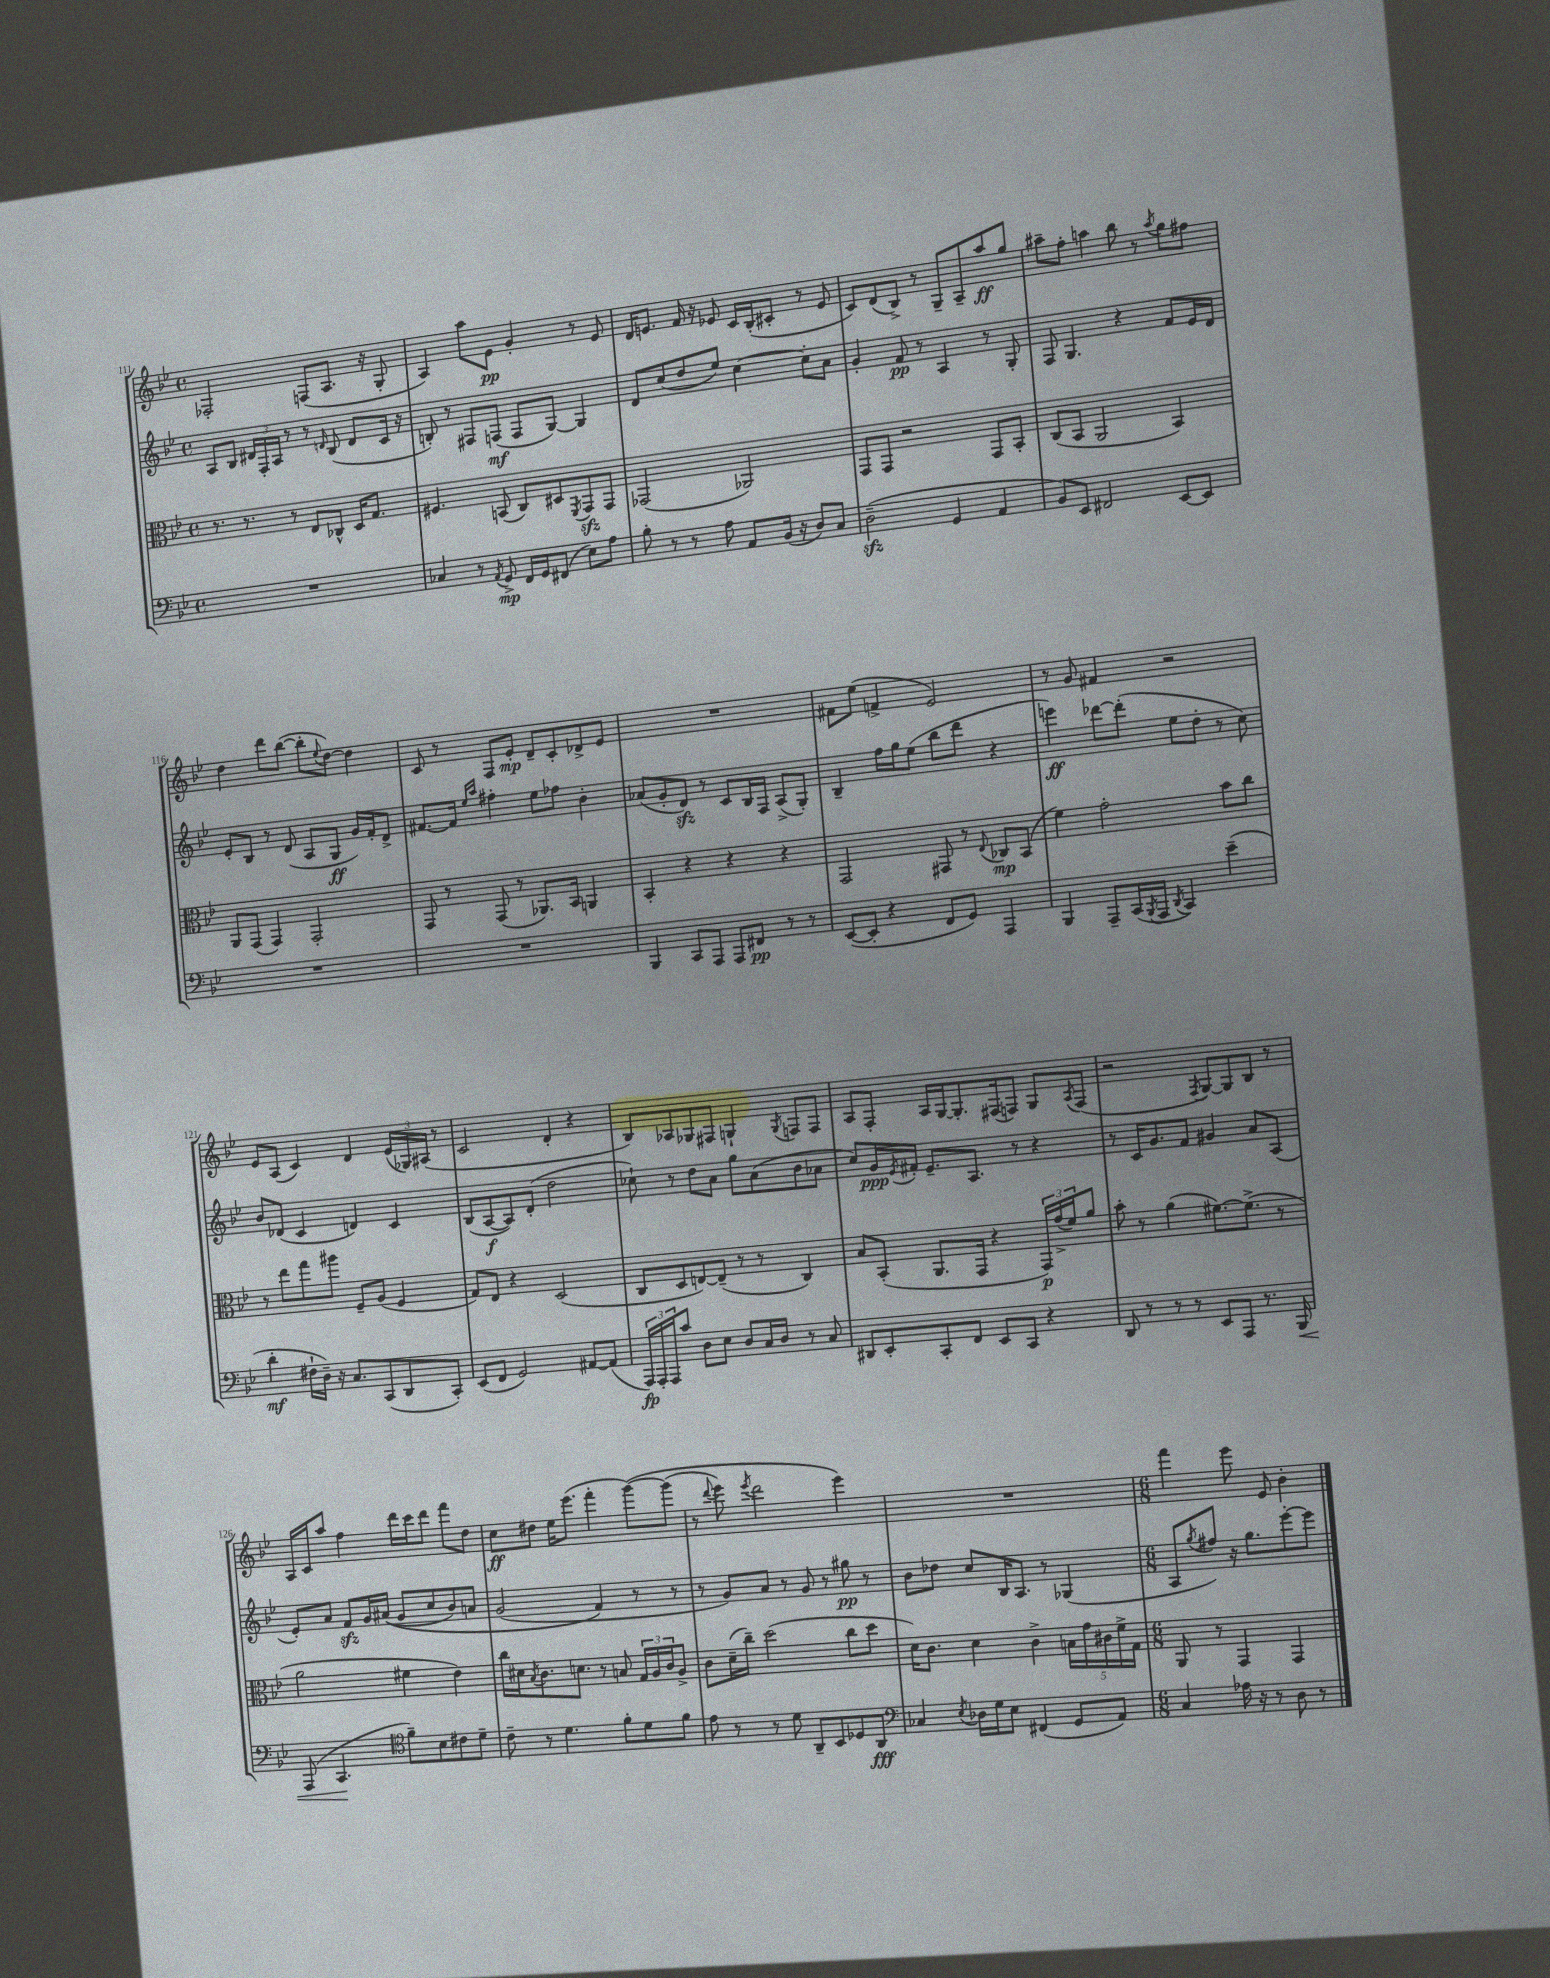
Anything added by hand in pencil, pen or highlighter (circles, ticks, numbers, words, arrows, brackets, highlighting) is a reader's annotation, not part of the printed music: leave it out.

**kern	**kern	**kern	**kern
*staff4	*staff3	*staff2	*staff1
*clefF4	*clefC3	*clefG2	*clefG2
*k[b-e-]	*k[b-e-]	*k[b-e-]	*k[b-e-]
*M4/4	*M4/4	*M4/4	*M4/4
*met(c)	*met(c)	*met(c)	*met(c)
1r	8.r	8A	2F-'
.	.	8B-	.
.	8.r	.	.
.	.	24d#	.
.	.	24F'	.
.	.	24A	.
.	8r	8r	.
.	8E-	8r	(8F
.	.	16qqd	.
.	8C-^^	(8B-	8.A
.	16D	8d	.
.	8.G	.	16r
.	.	16c	8G'
.	.	16r	.
=	=	=	=
4C-	4.F#	8B')	4A)
.	.	8r	.
8r	.	8F#	8aa
8qAA	.	.	.
8GG^	(8BB	(8F	8e-
16FF	8C)	8F	4g'
16GG	.	.	.
(8FF#	8D#	[8G)	.
.	8qFF	.	.
8E-)	8GG	4G]	8r
8A	8GG	.	8e-
=	=	=	=
8B-'	(2GG-	8d	16d
.	.	.	8.e
8r	.	(8cc	.
8r	.	8dd	16f
.	.	.	16r
8A	.	8ee-)	8e-
8AA	2AA-)	[4cc	16c
.	.	.	(16B-'
(16BB-	.	.	8c#'
16r	.	.	.
8D)	.	8cc']	8r
8C	.	8a	8e-
=	=	=	=
(2D~	8GG	4g'	8c)
.	8GG	.	(8d
.	2r	8f	8B-^)
.	.	8r	8r
4GG	.	4A	8G~
.	.	.	8A~
4AA	8GG	8r	8aa
.	8BB-'	8G'	8gg
=	=	=	=
8BB-)	(8C	8F	8aa#~
8EE-	8BB-	4.G	8ff'
2FF#	2AA	.	4aa
.	.	4r	8bb-
.	.	.	8r
.	.	.	8qaa
[8EE-	4BB-)	8f	8gg
8EE-]	.	16e-	8ff#
.	.	16d	.
=	=	=	=
1r	8AA	8e-'	4dd
.	(8GG	8B-	.
.	4GG)	8r	8ddd
.	.	(8d	([8bb-
.	2GG'	8A	8bb-']
.	.	.	8qqee-
.	.	8G	[8dd)
.	.	16g)	4dd]
.	.	16f'	.
.	.	8d^	.
=	=	=	=
1r	8GG	[8.f#	8c
.	8r	.	8r
.	.	16f#]	.
.	.	16qqee-	.
.	.	16qqaa	.
.	(8GG	4ff#'	8F
.	8r	.	8e-'
.	8.AA-)	8ee-	8d~
.	.	8ff-	8c'
.	16BB-	.	.
.	4AA	4b-'	8d-^
.	.	.	8e-
=	=	=	=
4BBB-	4BB-'	(8a-	1r
.	.	8g'	.
8CC	4r	8d)	.
8AAA	.	8r	.
8AAA	4r	8c	.
8FF#	.	16B-	.
.	.	16F	.
8r	4r	(8A^	.
8r	.	8G')	.
=	=	=	=
([8EE-	2GG	4B-~	8f#
8EE-']	.	.	(8ee-
4r	.	16ff	4f^
.	.	16gg	.
.	.	(8ee-	.
8FF	8GG#	8bb-	2e-)
8GG)	8r	8ddd	.
.	8qqE-	.	.
4AAA	8C-	4r	.
.	(8BB-	.	.
=	=	=	=
4BBB-	4f)	4eee)	8r
.	.	.	8g
8AAA~	2g'	[8ddd-	4f#
(16CC	.	(8ddd-']	.
8qBBB-	.	.	.
16AAA	.	.	.
8qDD	.	.	.
4CC)	.	8ee-	2r
.	.	8dd'	.
(4e-~	8b-	8r	.
.	8cc	8cc)	.
=	=	=	=
4d'	8r	8b-	8e-
.	8ee-	(8d-	(8A
16F#`	8gg	4c	4c)
16D~)	.	.	.
16r	8aa#	.	.
8.C	.	.	.
.	8F~	4d)	4d
(8CC	(8A	.	.
8DD	4F	4c	(24e-
.	.	.	24G-)
.	.	.	(24A#
8CC')	.	.	8r
=	=	=	=
(8EE-	8G)	(8B-	2c
8FF	8E-	[8A	.
2GG)	4r	8A])	.
.	.	(8d'	.
.	(2D	2dd	4d'
[8AA#	.	.	4r
(8AA#]	.	.	.
=	=	=	=
24AAA)	8C	8cc-`)	8B-)
24AAA'	.	.	.
24AAA	.	.	.
8c	8D	8r	8A-
8D	[8E)	8dd	8G-
8E-	(8E~]	8a	8F#
8D	8r	8gg	4G`
16C	8r	(8a	.
16D	.	.	.
.	.	.	8qG
8r	4C)	8b-	8F
8C	.	8a-	8F
=	=	=	=
8DD#	8B-	8cc)	8A
8EE-'	(8BB-'	16g	8F'
.	.	8qe-	.
.	.	16f#'	.
8CC'	8.AA	8.e-~	16A
.	.	.	[16G
8FF	.	.	8.G']
.	16GG	8.A	.
8EE-	4r	.	.
.	.	.	(16F#
8CC	.	8r	8F)
4r	24GG)	4r	8G
.	(24g^	.	.
.	24f)	.	.
.	.	.	8qA
.	8a	.	(8F
=	=	=	=
8DD	8b-'	8r	2r
8r	8r	16c	.
.	.	8.g	.
8r	(4a	.	.
8r	.	8f	.
.	.	.	8qF
8EE-	[8.f#)	4g#	[8G)
8AAA	.	.	8G]
.	(8.f#^]	.	.
8.r	.	8a	8B-
.	8r	(8A	8r
16BBB-	.	.	.
=	=	=	=
(8AAA	2a	8e-')	16A
.	.	.	16c
4.CC	.	8a	8aa
.	.	8f	4ff
.	.	16g	.
.	.	&((16a#	.
*clefC4	*	*	*
8f~)	4f#	8g	16ddd
.	.	.	16ccc
8B-	.	8cc	8ddd
8c#	4e-)	8b-)	8fff
8d~	.	8a	8dd
=	=	=	=
8c~	16cc	(2g	8cc
.	16d#	.	.
.	8qB-	.	.
8r	8.c	.	8dd#
4.d	.	.	16ee-
.	8.d	.	(8.eee-
.	8r	4f&)	4fff'
8f'	8B	.	.
8d	24G	8r	&([8ggg)
.	24A	.	.
.	24c	.	.
8f	8A^	8r	(8ggg]
=	=	=	=
8e-	8c	8r	8r
.	.	.	8qqddd
8r	(16d~	8g)	8eee-)
.	16cc~)	.	.
.	.	.	8qeee-
8r	(2dd	8a	2ddd
8d	.	8r	.
8AA~	.	8g	.
8BB-	.	8r	.
8D-	8cc	8gg#	4eee-&)
8AA	8dd	8r	.
=	=	=	=
*clefF4	*	*	*
4C-	16d)	8b-	1r
.	8.c	.	.
.	.	8dd-	.
8qE-	.	.	.
16D-	4d	8cc	.
16G	.	.	.
8E-	.	16B-	.
.	.	8.A	.
(4FF#	4c^	.	.
.	.	8r	.
8GG	20B	(4G-	.
.	20g	.	.
.	20c#	.	.
8AA)	.	.	.
.	20f^	.	.
.	20G	.	.
=	=	=	=
*M6/8	*M6/8	*M6/8	*M6/8
4C	8AA	8A	4fff
.	.	8qgg	.
.	8r	8ff#)	.
16A-	4GG	16r	8eee-
16r	.	8.gg	.
8r	.	.	8e-
8D	4GG	[8eee-'	4b-'
8r	.	8eee-]	.
==	==	==	==
*-	*-	*-	*-
